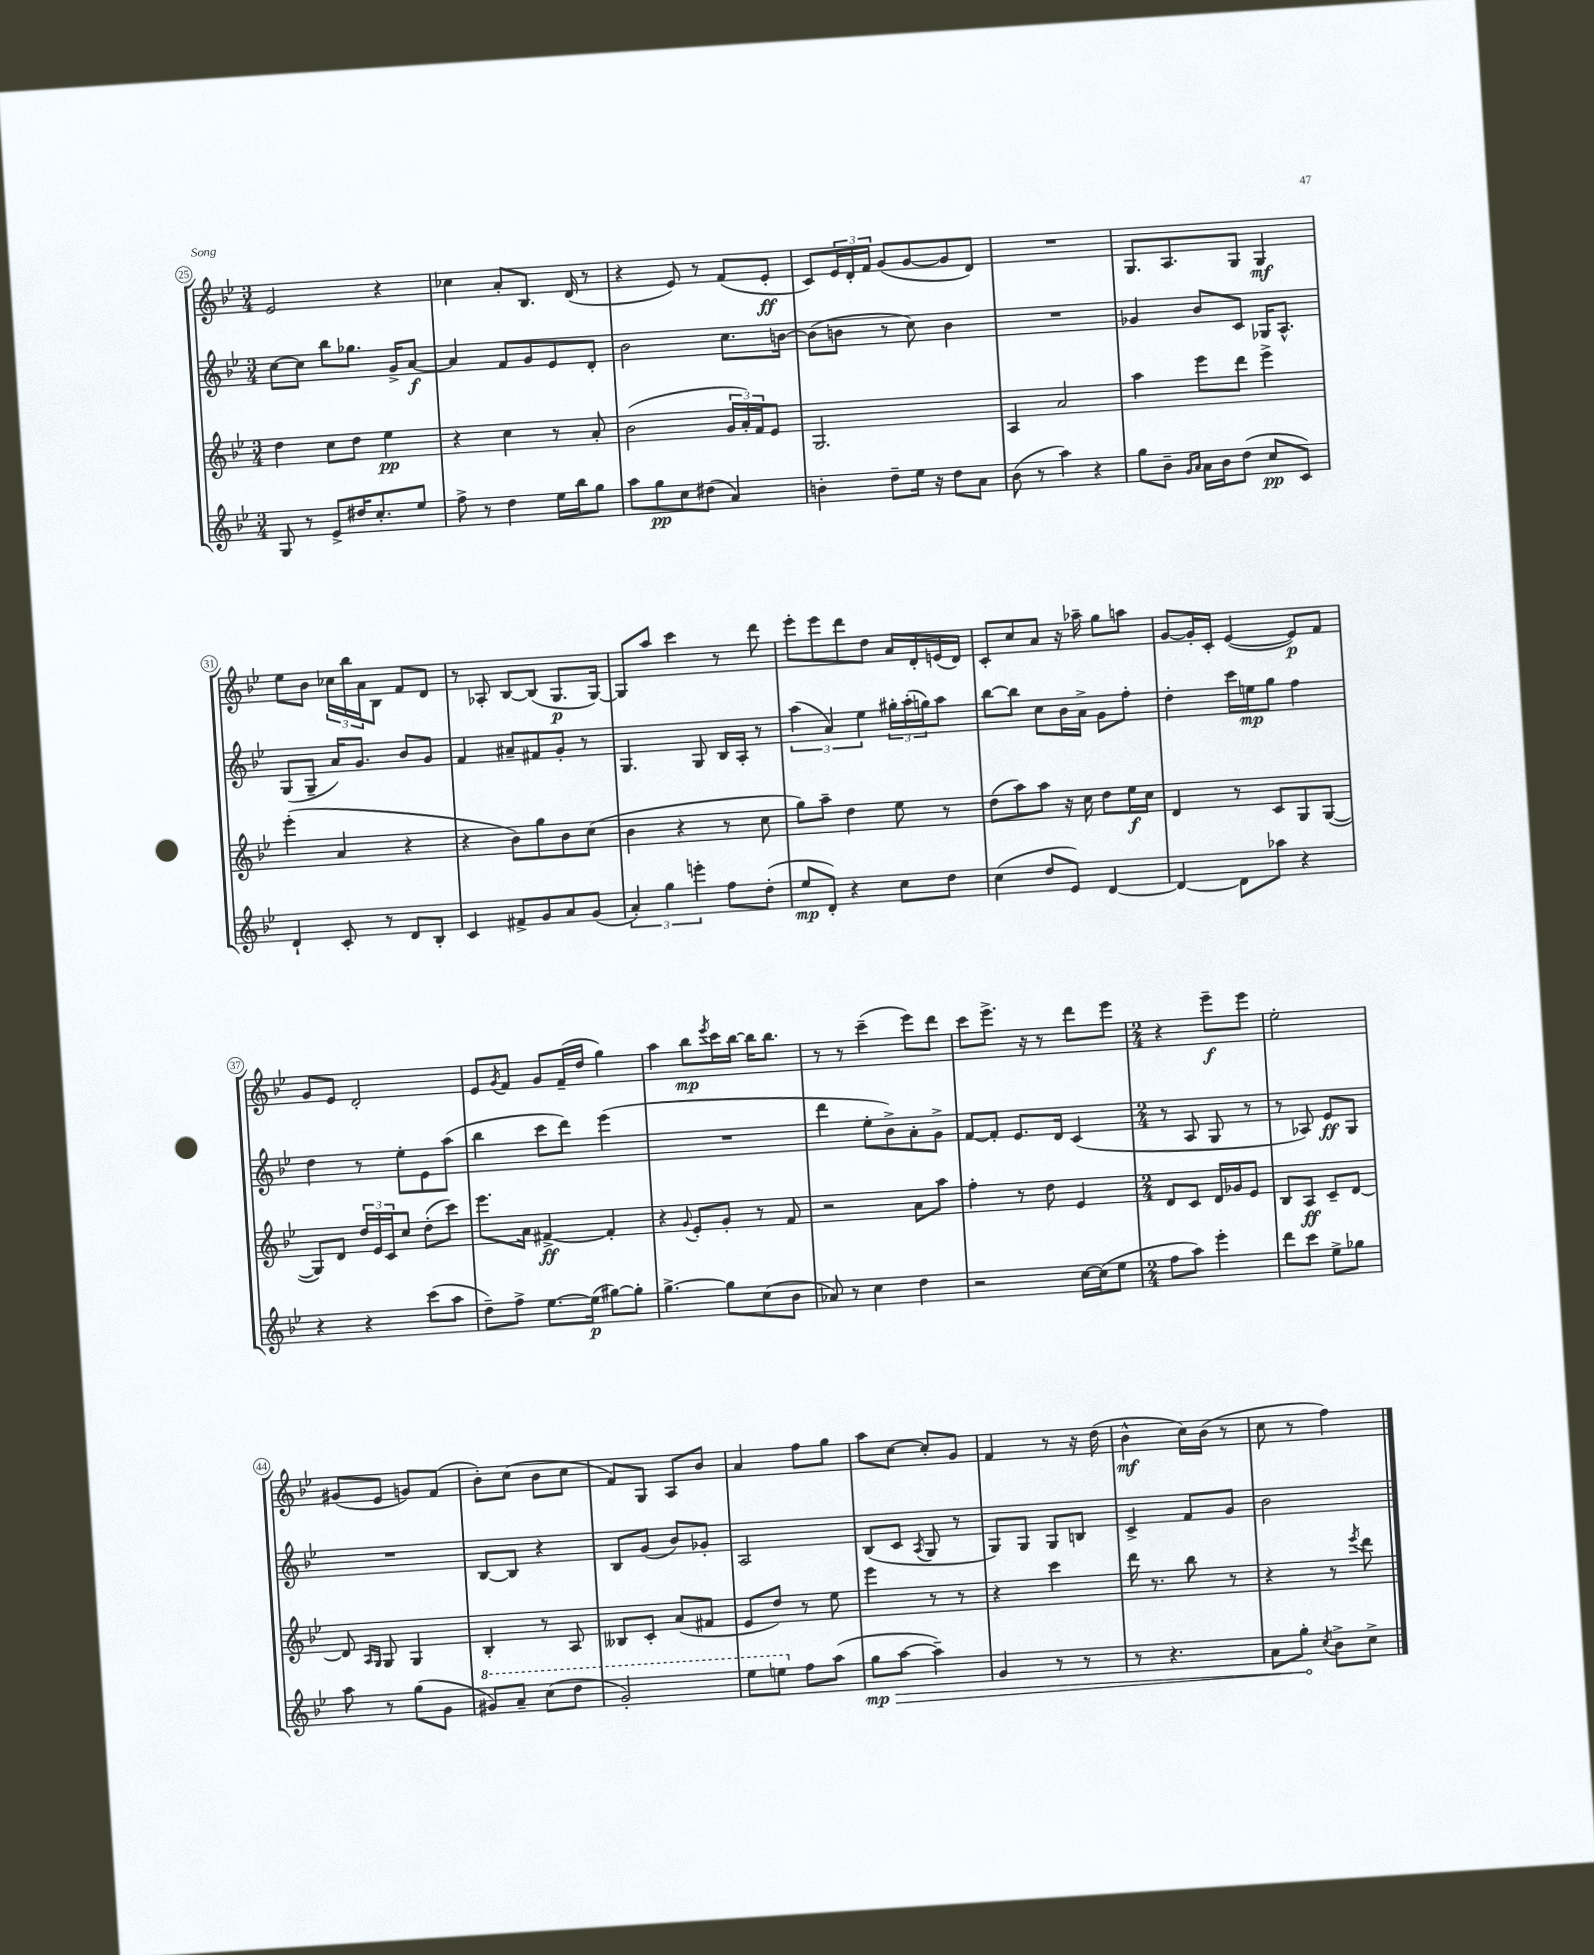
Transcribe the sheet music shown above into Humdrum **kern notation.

**kern	**kern	**kern	**kern
*staff4	*staff3	*staff2	*staff1
*clefG2	*clefG2	*clefG2	*clefG2
*k[b-e-]	*k[b-e-]	*k[b-e-]	*k[b-e-]
*M3/4	*M3/4	*M3/4	*M3/4
8G	4dd	[8cc	2e-
8r	.	8cc]	.
8e-^	8cc	8bb-	.
16dd#	8dd	8.gg-	.
8.cc'	.	.	.
.	4ee-	.	4r
.	.	16g^	.
8ee-	.	[8a	.
=	=	=	=
8ff^	4r	4a]	4cc-
8r	.	.	.
4dd	4cc	8f	8a'
.	.	8g	8.B-
16ee-	8r	8e-	.
16bb-	.	.	(16d
8gg	8a'	8d'	8r
=	=	=	=
8aa	(2b-	2b-	4r
8gg	.	.	.
8cc	.	.	8e-)
(8dd#	.	.	8r
4a)	24g	8.cc	(8f
.	24a')	.	.
.	24f	.	.
.	8e-	.	8e-'
.	.	[16b	.
=	=	=	=
4b'	2.G	(8b]	8c)
.	.	8b	24e-
.	.	.	24d'
.	.	.	24f
8dd~	.	8r	(8g
16ee-	.	8cc)	[8g
16r	.	.	.
8dd	.	4b	8g]
8a	.	.	8d)
=	=	=	=
(8b-	4A	2.r	2.r
8r	.	.	.
4aa)	2a	.	.
4r	.	.	.
=	=	=	=
8gg	4aa	4g-	8.G
8b-~	.	.	.
.	.	.	8.A
16qqg	.	.	.
16qqa	.	.	.
16a	8eee-	8b-	.
16b-	.	.	.
(8dd	8ddd	8c	8G
8cc	4eee-^	16G-	4G
.	.	8.A^^	.
8c)	.	.	.
=	=	=	=
4d`	(4eee-'	(8G	8ee-
.	.	8G~	8b-
8c'	4a	16a)	24cc-
.	.	.	24bb-
.	.	8.g	.
.	.	.	24a
8r	.	.	8B-
8d	4r	8b-	8f
8B-'	.	8g	8d
=	=	=	=
4c	4r	4f	8r
.	.	.	8A-'
8f#^	8b-)	8a#~	[8B-
8g	8gg	8f#	(8B-]
8a	8b-	8g'	8.G
(8g	(8cc	8r	.
.	.	.	[16G)
=	=	=	=
6a')	4b-	4.G	8G]
.	.	.	8aa
6gg	.	.	.
.	4r	.	4ccc
6eee'	.	.	.
.	.	8G	.
8ff	8r	16B-	8r
.	.	16A'	.
(8dd'	8cc	8r	8ddd
=	=	=	=
8ee-	8gg)	(6aa	8eee-'
8d')	8aa~	.	8eee-
.	.	6a)	.
4r	4dd	.	8ddd
.	.	6ee-	.
.	.	.	8dd
8cc	8ee-	24gg#'	16a
.	.	(24aa'	.
.	.	.	16d'
.	.	24gg)	.
8dd	8r	8aa	(16e
.	.	.	16d)
=	=	=	=
(4cc	(8dd	[8bb-	8c'
.	8aa)	8bb-]	8cc
8dd	8aa	8cc	8a
8e-)	16r	16b-	16r
.	16cc	16a^	16aa-~
[4d	8dd	8g	8gg
.	16ee-	8ff'	8aa
.	16cc	.	.
=	=	=	=
4d_	4d	4dd'	[8g
.	.	.	16g']
.	.	.	16c'
8d]	8r	16ccc	([4e-
.	.	16ee	.
8aa-	8c	8gg	.
4r	8G	4ff	8e-])
.	([8G	.	8f
=	=	=	=
4r	8G])	4dd	8g
.	8d	.	8e-
4r	24dd	8r	2d'
.	24e-	.	.
.	24c	.	.
.	8cc	8ee-'	.
(8ccc	(8dd'	8e-	.
8aa	8ccc)	(8aa	.
=	=	=	=
8dd~)	8.eee-	4bb-	8e-
.	.	.	8qg
8ff^	.	.	8f
.	16a	.	.
[8.ee-	[4f#^	8ccc	8g
.	.	8ddd)	(16f~
(16ee-]	.	.	16dd
[8gg#)	4f#']	(4eee-	4gg)
8gg#']	.	.	.
=	=	=	=
[4.gg^	4r	2.r	4aa
.	8qqg	.	.
.	8e-'	.	8bb-
.	.	.	8qeee-
8gg]	8g'	.	16ccc
.	.	.	[16bb-
(8cc	8r	.	16bb-]
.	.	.	8.bb-
8b-	8f	.	.
=	=	=	=
8a-)	2r	4ddd	8r
8r	.	.	8r
4cc	.	8ee-'	(4ccc~
.	.	8b-^)	.
4dd	8a	8a'	8eee-)
.	8aa	8g^	8ddd
=	=	=	=
2r	4ff'	[8f	8ccc
.	.	8f']	8.eee-^
.	8r	8.e-	.
.	.	.	16r
.	8dd	.	8r
.	.	16d	.
[16cc	4e-	(4c	8ddd
(16cc]	.	.	.
8ee-	.	.	8eee-
=	=	=	=
*M2/4	*M2/4	*M2/4	*M2/4
8ff	8d	8r	4r
8aa)	8c	8A	.
4eee-'	16d	8G	8eee-~
.	16g-	.	.
.	8e-	8r	8eee-
=	=	=	=
8ddd	8B-	8r	2ee-'
8ccc	8A	8A-)	.
8ee-^	8c~	8e-	.
8gg-	[8d	8G	.
=	=	=	=
8aa	8d]	2r	(8g#
.	16qqA	.	.
.	16qqG	.	.
8r	8G	.	8e-
(8gg	4G	.	8g)
8g	.	.	(8f
=	=	=	=
8gg#)	4B-'	[8B-	8b-')
8aa~	.	8B-]	(8cc
(8ccc	8r	4r	8b-
8ddd	8A	.	8cc
=	=	=	=
2gg')	8B--	8B-	8f)
.	8c'	(8g	8G
.	(8a	8b-)	8A
.	8f#	8g-'	8b-
=	=	=	=
8eee-	8e-	2A	4a
8eee	8dd)	.	.
8ff	8r	.	8ff
(8aa	8ee-	.	8gg
=	=	=	=
8gg	4eee-	(8B-	8aa
[8aa	.	8c	[8cc
.	.	8qA	.
4aa~])	8r	8G	8cc']
.	8r	8r	8g
=	=	=	=
4g	4r	8G)	4f
.	.	8G	.
8r	4ccc	8G	8r
8r	.	8B	16r
.	.	.	(16dd
=	=	=	=
8r	16ddd	4c^	4b-^^
.	8.r	.	.
4.r	.	.	.
.	8bb-	8f	16cc)
.	.	.	(16b-
.	8r	8g	8r
=	=	=	=
8a	4r	2b-	8cc
8gg'	.	.	8r
8qcc	.	.	.
8b-^	8r	.	4ff)
.	8qeee-	.	.
8cc^	8ddd	.	.
==	==	==	==
*-	*-	*-	*-
